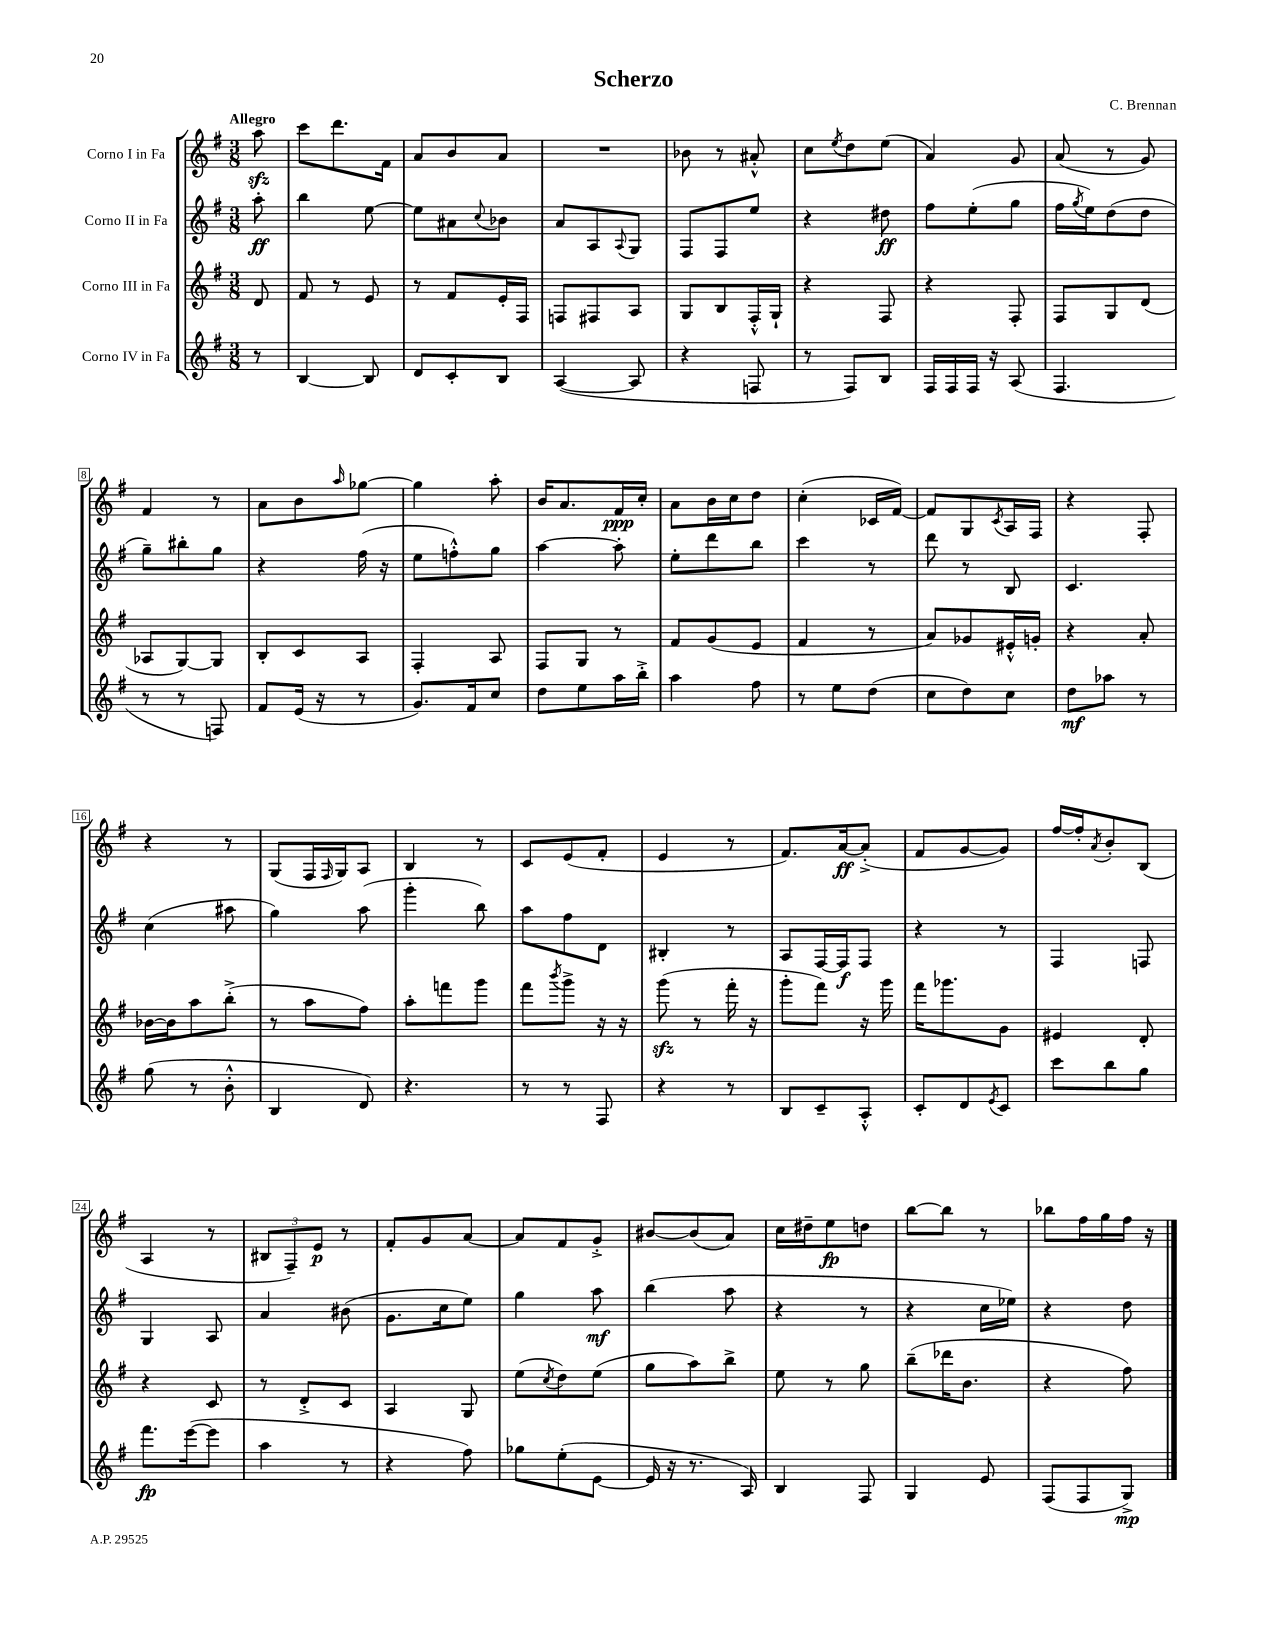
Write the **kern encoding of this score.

**kern	**kern	**kern	**kern
*staff4	*staff3	*staff2	*staff1
*clefG2	*clefG2	*clefG2	*clefG2
*k[f#]	*k[f#]	*k[f#]	*k[f#]
*M3/8	*M3/8	*M3/8	*M3/8
8r	8d	8aa'	8aa
=	=	=	=
[4B	8f#	4bb	8ccc
.	8r	.	8.ddd
8B]	8e	[8ee	.
.	.	.	16f#
=	=	=	=
8d	8r	8ee]	8a
8c'	8f#	8a#	8b
.	.	8qqcc	.
8B	16e'	8b-	8a
.	16F#	.	.
=	=	=	=
([4A	8F	8a	4.r
.	8F#	8A	.
.	.	8qqA	.
8A]	8A	8G	.
=	=	=	=
4r	8G	8F#	8b-
.	8B	8F#	8r
8F	16F#'^^	8ee	8a#'^^
.	16G`	.	.
=	=	=	=
8r	4r	4r	8cc
.	.	.	8qee
8F#)	.	.	8dd
8B	8F#	8dd#	(8ee
=	=	=	=
16F#	4r	8ff#	4a)
16F#	.	.	.
16F#	.	(8ee'	.
16r	.	.	.
(8A	8F#'	8gg	8g
=	=	=	=
4.F#	8F#	16ff#	(8a
.	.	8qgg	.
.	.	16ee)	.
.	8G	(8dd	8r
.	(8d	8dd	8g)
=	=	=	=
8r	8A-	8gg~)	4f#
8r	[8G)	8bb#'	.
8F)	8G]	8gg	8r
=	=	=	=
8f#	8B'	4r	8a
(16e	8c	.	8b
16r	.	.	.
.	.	.	16qqaa
8r	8A	(16ff#	[8gg-
.	.	16r	.
=	=	=	=
8.g)	4F#'	8ee	4gg-]
.	.	8ff'^^)	.
16f#	.	.	.
8cc	8A	8gg	8aa'
=	=	=	=
8dd	8F#	[4aa	16b
.	.	.	8.a
8ee	8G	.	.
16aa	8r	8aa']	16f#
16bb'^	.	.	16cc'
=	=	=	=
4aa	8f#	8ee'	8a
.	(8g	8ddd	16b
.	.	.	16cc
8ff#	8e	8bb	8dd
=	=	=	=
8r	4f#	4ccc	(4cc'
8ee	.	.	.
(8dd	8r	8r	16c-
.	.	.	[16f#)
=	=	=	=
8cc	8a)	8ddd	8f#]
8dd)	8g-	8r	8G
.	.	.	8qc
8cc	16e#'^^	8B	16A
.	16g'	.	16F#
=	=	=	=
8dd	4r	4.c	4r
8aa-	.	.	.
8r	8a'	.	8F#'
=	=	=	=
(8gg	[16b-	(4cc	4r
.	16b-]	.	.
8r	8aa	.	.
8b'^^	(8bb'^	8aa#	8r
=	=	=	=
4B	8r	4gg)	(8G
.	8aa	.	16F#
.	.	.	16qqF#
.	.	.	16G)
8d)	8ff#)	(8aa	8A
=	=	=	=
4.r	8aa'	4ggg'	4B
.	8fff	.	.
.	8ggg	8bb)	8r
=	=	=	=
8r	8fff#	8aa	8c
.	8qbbb	.	.
8r	8ggg^	8ff#	(8e
8F#	16r	8d	8f#'
.	16r	.	.
=	=	=	=
4r	(8ggg	4B#'	4e
.	8r	.	.
8r	16fff#'	8r	8r
.	16r	.	.
=	=	=	=
8B	8ggg'	8A	8.f#)
8c~	8fff#)	[16F#	.
.	.	16F#]	[16a
8A'^^	16r	8F#	(8a'^]
.	16ggg	.	.
=	=	=	=
8c'	16fff#	4r	8f#
.	8.ggg-	.	.
8d	.	.	[8g
8qe	.	.	.
8c	8g	8r	8g])
=	=	=	=
8ccc	4e#	4F#	[16ff#
.	.	.	16ff#']
.	.	.	8qa
8bb	.	.	8b'
8gg	8d'	8F	(8B
=	=	=	=
8.fff#	4r	4G	4A
([16eee	.	.	.
8eee]	8c	8A	8r
=	=	=	=
4aa	8r	4a	12B#
.	.	.	12F#~)
.	8d'^	.	.
.	.	.	12e
8r	8c	(8b#	8r
=	=	=	=
4r	4A	8.g	8f#'
.	.	.	8g
.	.	16cc	.
8ff#)	8G	8ee)	[8a
=	=	=	=
8gg-	(8ee	4gg	8a]
.	8qcc	.	.
(8ee'	8dd)	.	8f#
[8e	(8ee	8aa	8g'^
=	=	=	=
16e]	8gg	(4bb	[8b#
16r	.	.	.
8.r	8aa)	.	(8b#]
.	8bb^	8aa	8a)
16A)	.	.	.
=	=	=	=
4B	8ee	4r	16cc
.	.	.	16dd#~
.	8r	.	8ee
8F#	8gg	8r	8dd
=	=	=	=
4G	(8bb~	4r	[8bb
.	16ddd-	.	8bb]
.	8.b	.	.
8e	.	16cc	8r
.	.	16ee-)	.
=	=	=	=
(8F#	4r	4r	8bb-
8F#	.	.	16ff#
.	.	.	16gg
8G^)	8ff#)	8dd	16ff#
.	.	.	16r
==	==	==	==
*-	*-	*-	*-
